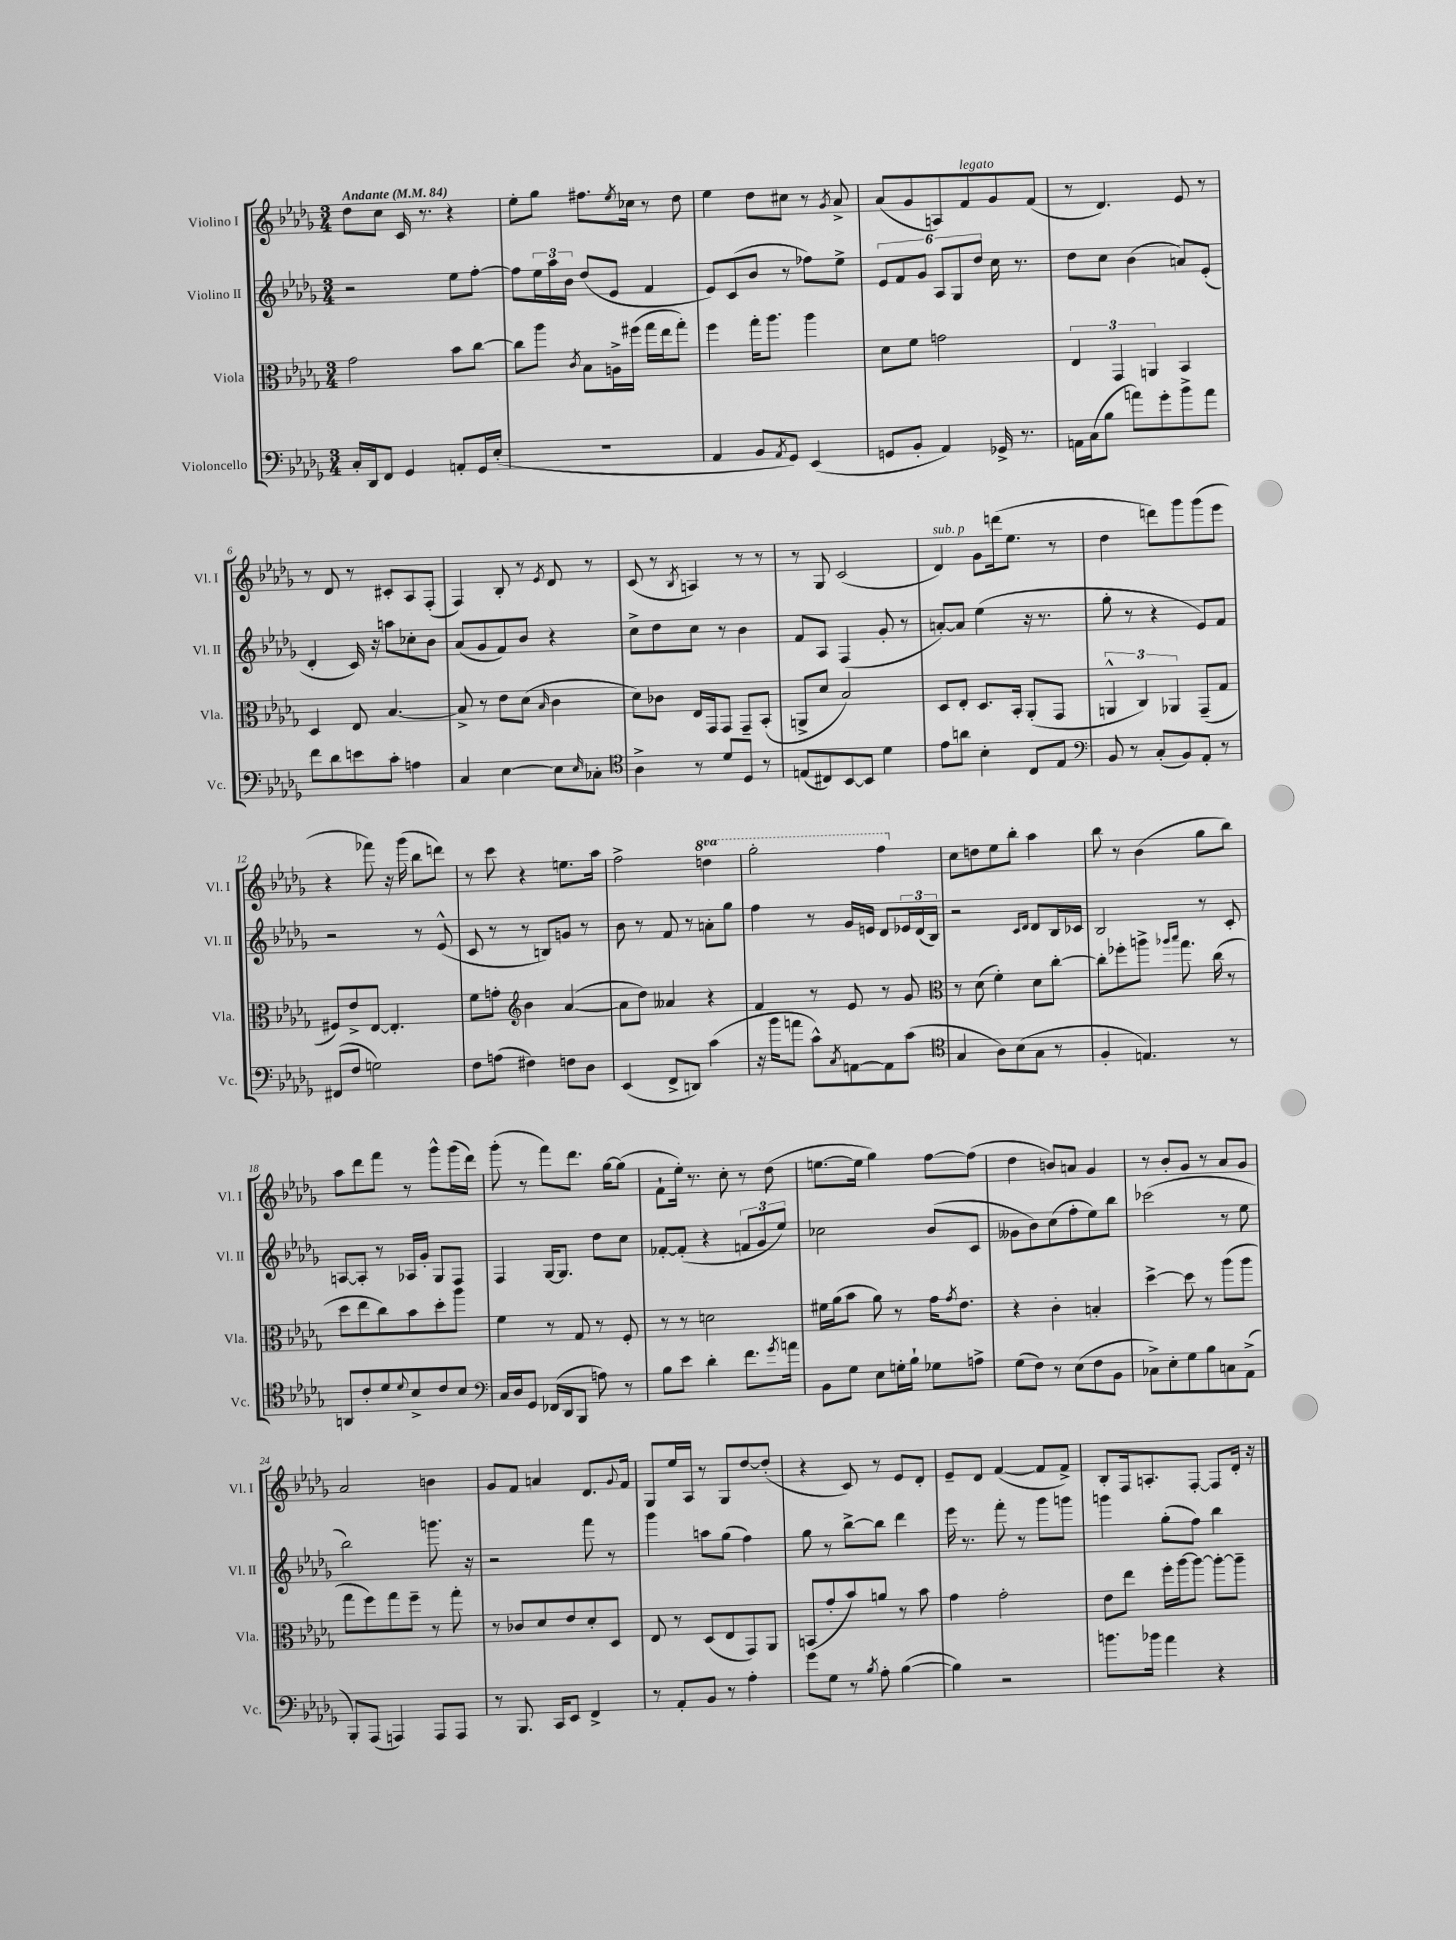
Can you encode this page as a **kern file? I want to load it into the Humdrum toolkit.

**kern	**kern	**kern	**kern
*staff4	*staff3	*staff2	*staff1
*clefF4	*clefC3	*clefG2	*clefG2
*k[b-e-a-d-g-]	*k[b-e-a-d-g-]	*k[b-e-a-d-g-]	*k[b-e-a-d-g-]
*M3/4	*M3/4	*M3/4	*M3/4
*MM84	*MM84	*MM84	*MM84
16C'	2g-	2r	8dd-
16DD-	.	.	.
8FF	.	.	8cc
4GG-	.	.	16c
.	.	.	8.r
8AA'	8b-	8ee-	4r
16GG-	[8cc	[8ff'	.
(16E-'	.	.	.
=	=	=	=
2.r	8cc]	8ff]	8ee-'
.	8aa-	24ee-	8gg-
.	.	24aa-	.
.	.	24b-	.
.	8qc	.	.
.	8B-	(8dd-	8.ff#
.	16A^	8e-	.
.	.	.	8qee-
.	(16ff#	.	16cc-
.	16gg-	4f	8r
.	16ee-	.	.
.	8gg-')	.	8dd-
=	=	=	=
4AA-	4ff	8e-)	4ee-
.	.	(8c	.
8BB-	16gg-'	8b-	8dd-
.	8.aa-	.	.
8qAA-	.	.	.
8GG-)	.	8r	8cc#
(4EE-	4aa-	8ff-)	8r
.	.	.	8qg-
.	.	8ee-^	8a-^
=	=	=	=
8GG	8d-	12e-	(8a-
.	.	12f	.
8BB-'	8f	.	8g-
.	.	12g-	.
4AA-)	2g	12A-	8A)
.	.	12G-	.
.	.	.	8f
.	.	12dd-	.
16GG-^	.	16cc	8g-
8.r	.	8.r	.
.	.	.	(8f
=	=	=	=
16AA	6E-	8dd-	8r
(16C	.	.	.
8B-	.	8cc	4.d-)
.	6GG-	.	.
8a)	.	(4b-	.
.	6AA	.	.
8g-'	.	.	.
8b-^	4BB-	8a)	8e-
8a	.	(8e-'	8r
=	=	=	=
8f	4D-	4d-'	8r
8d-	.	.	8d-
8e	8E-	16c)	8r
.	.	16r	.
8c'	[4.B-	8aa	8c#'
4A	.	8cc-'	8A-
.	.	8b-	(8F'
=	=	=	=
4C	8B-^]	(8a-	4F)
.	8r	8g-	.
[4E-	8e-	8f)	8B-'
.	(8d-	8b-	8r
.	16qqB-	.	8qe-
8E-]	4c	4r	8d-
16qqE-	.	.	.
8C-'	.	.	8r
=	=	=	=
*clefC4	*	*	*
4A-^	8d-)	8cc^	(8c
.	8c-	8dd-	8r
.	.	.	8qB-
8r	16E-	8cc	4A)
.	16GG-	.	.
8d-	8GG-	8r	.
8D-	8GG-~	4b-	8r
8r	(8BB-'	.	8r
=	=	=	=
(8E	8AA^	8f	8r
8C#)	8d-	8A-	8G-
[8BB-	2B-)	(4F	(2c
8BB-]	.	.	.
4d-	.	8g-'	.
.	.	8r	.
=	=	=	=
8e-	8D-	[8a')	4d-)
8a	8E-'	8a]	.
4B-'	8.D-	(4ee-	8g-
.	.	.	(16ddd
.	16BB-'	.	8.ee-
8C	(8AA-'	16r	.
.	.	8.r	.
8E-	8GG-	.	8r
=	=	=	=
*clefF4	*	*	*
8BB-	6AA^^	8gg-'	4dd-
8r	.	8r	.
.	6C)	.	.
(8C'	.	4r	8ddd)
.	6AA-	.	.
8BB-)	.	.	8ggg-
8AA-'	(8GG-~	8e-)	(8ggg-
8r	8G-	8f	8eee-
=	=	=	=
(8FF#	8F#)	2r	4r
8F	8e-^	.	.
2G)	[8E-	.	8fff-)
.	4.E-']	.	16r
.	.	.	(16ggg-
.	.	8r	8bb-
.	.	(8e-^^	8ddd)
=	=	=	=
8F	8f	8c	8r
(8A	8g'	8r	8ccc
*	*clefG2	*	*
4F#)	4b-	8r	4r
.	.	8B)	.
8F	([4a-	8g	8.ee
8D-	.	8r	.
.	.	.	16aa-
=	=	=	=
(4EE-	8a-]	8b-	2ff^
.	8dd-)	8r	.
8FF^	4a--	8f	.
8DD)	.	8r	.
(4c	4r	8a'	4ddd
.	.	8gg-	.
=	=	=	=
16r	4f	4ff	2ggg-'
16b-	.	.	.
8a	.	.	.
8c^^)	8r	8r	.
8qC	.	.	.
[8AA	8e-	16g-	.
.	.	16e	.
8AA]	8r	8d-	4fff
(8c	8g-	24e-	.
.	.	(24d-	.
.	.	24B-)	.
=	=	=	=
*clefC4	*clefC3	*	*
4G-	8r	2r	8cc
.	(8d-	.	8dd
8A-)	4f')	.	8ee-
(8B-	.	.	8bb-'
.	.	16qqc	.
.	.	16qqd-	.
8G-	8d-	8d-	4aa-
8r	[8cc'	16B-	.
.	.	16c-	.
=	=	=	=
4F'	8cc']	2B-	8bb-
.	8ff-'	.	8r
4.E)	8aa^	.	(4b-
.	16qqaa-	.	.
.	16qqbb-	.	.
.	8.gg-	.	.
.	.	8r	8gg-
.	(16cc	.	.
8r	8r	8c'	8bb-)
=	=	=	=
8AA	8dd-	[8A	8aa-
8c'	8ee-	8A']	8ddd-
8d-	8cc)	8r	8fff
8qqd-	.	.	.
8B-^	8b-	16A-	8r
.	.	16g-'	.
8c	8dd-'	8G-	8ggg-^^
8B-	8aa-	8F	(16ggg-
.	.	.	16ddd-)
=	=	=	=
*clefF4	*	*	*
16C	4f	4F	(8ggg-'
16D-	.	.	.
8GG-	.	.	8r
(16FF-	8r	[16G-	8fff)
16DD-	.	8.G-]	.
8BBB-	8G-	.	8.ddd-
8A)	8r	8dd-	.
.	.	.	[16gg-
8r	8F'	8cc	(8gg-]
=	=	=	=
8B-	8r	[8f-'	8f`
8e-	8r	(8f-']	16ee-')
.	.	.	8.r
4d-'	2d	4r	.
.	.	.	8cc'
8.f	.	12f	8r
.	.	12g-	.
.	.	.	(8dd-
.	.	12ee-)	.
8qg-	.	.	.
16a	.	.	.
=	=	=	=
8BB-	16f#	2cc-	[8.ee
.	(16a-	.	.
8G-	8b-	.	.
.	.	.	16ee]
8E-	8a-)	.	4gg-)
16G'	8r	.	.
16B-`	.	.	.
8G-	16g-	(8b-	[8ff
.	8qg-	.	.
.	8.e-	.	.
8A^	.	8c	(8ff]
=	=	=	=
(8G-	4r	8g--	4dd-
8F)	.	8b-)	.
8r	4c'	(8cc	8b)
(8E-	.	8ff'	8a
8F	4B'	8ee-)	4g-
8BB-	.	8bb-	.
=	=	=	=
8C-^)	[4dd-^	(2ccc-	8r
8E-'	.	.	8b-'
8G-	8dd-]	.	8g-
8B-	8r	.	8r
8C	(8aa-	8r	8a-
(8AA-^	8aa-	8ee-	8g-
=	=	=	=
8BBB-')	8gg-	2bb-)	2a-
(8AAA-	8ff)	.	.
4AAA)	8gg-	.	.
.	8ff~	.	.
8AAA	8r	8.ggg	4b
8AAA	8gg-'	.	.
.	.	16r	.
=	=	=	=
8r	8r	2r	8g-
8.BBB-	8c-	.	8f
.	8d-	.	4a
16CC	.	.	.
8EE-	8e-	.	.
4FF^	8d-'	8fff	8.d-
.	8D-	8r	.
.	.	.	8qqg-
.	.	.	16f
=	=	=	=
8r	8E-	4ggg-	8G-
8AA-'	8r	.	16ee-
.	.	.	16A-
8BB-	(8D-	8aa	8r
8r	8E-	(8gg-	8G-
4A-'	8GG-)	4ff)	[8dd-
.	8AA-	.	(8dd-']
=	=	=	=
8g-	(8BB	8gg-	4r
8G-	8g-'	8r	.
8r	8b-)	[8bb-^	8c)
8qB-	.	.	.
8A-'	8a	8bb-]	8r
([4B-	8r	4ddd-	8e-
.	8b-	.	8d-'
=	=	=	=
4B-])	4g-	16eee-	8e-~
.	.	8.r	.
.	.	.	8d-
2r	2g-'	8fff'	([4f
.	.	8r	.
.	.	8ggg-	8f]
.	.	8ggg	8f^)
=	=	=	=
8.b	8e-	4ggg	8B-'
.	8ee-	.	16F
16b-	.	.	8.A'
4a-	16ff'	(8gg-'	.
.	[16aa-	.	.
.	8aa-_	8ff)	[8F'
4r	8aa-'_	4bb-	8F]
.	8aa-~]	.	16d-'
.	.	.	16r
==	==	==	==
*-	*-	*-	*-
